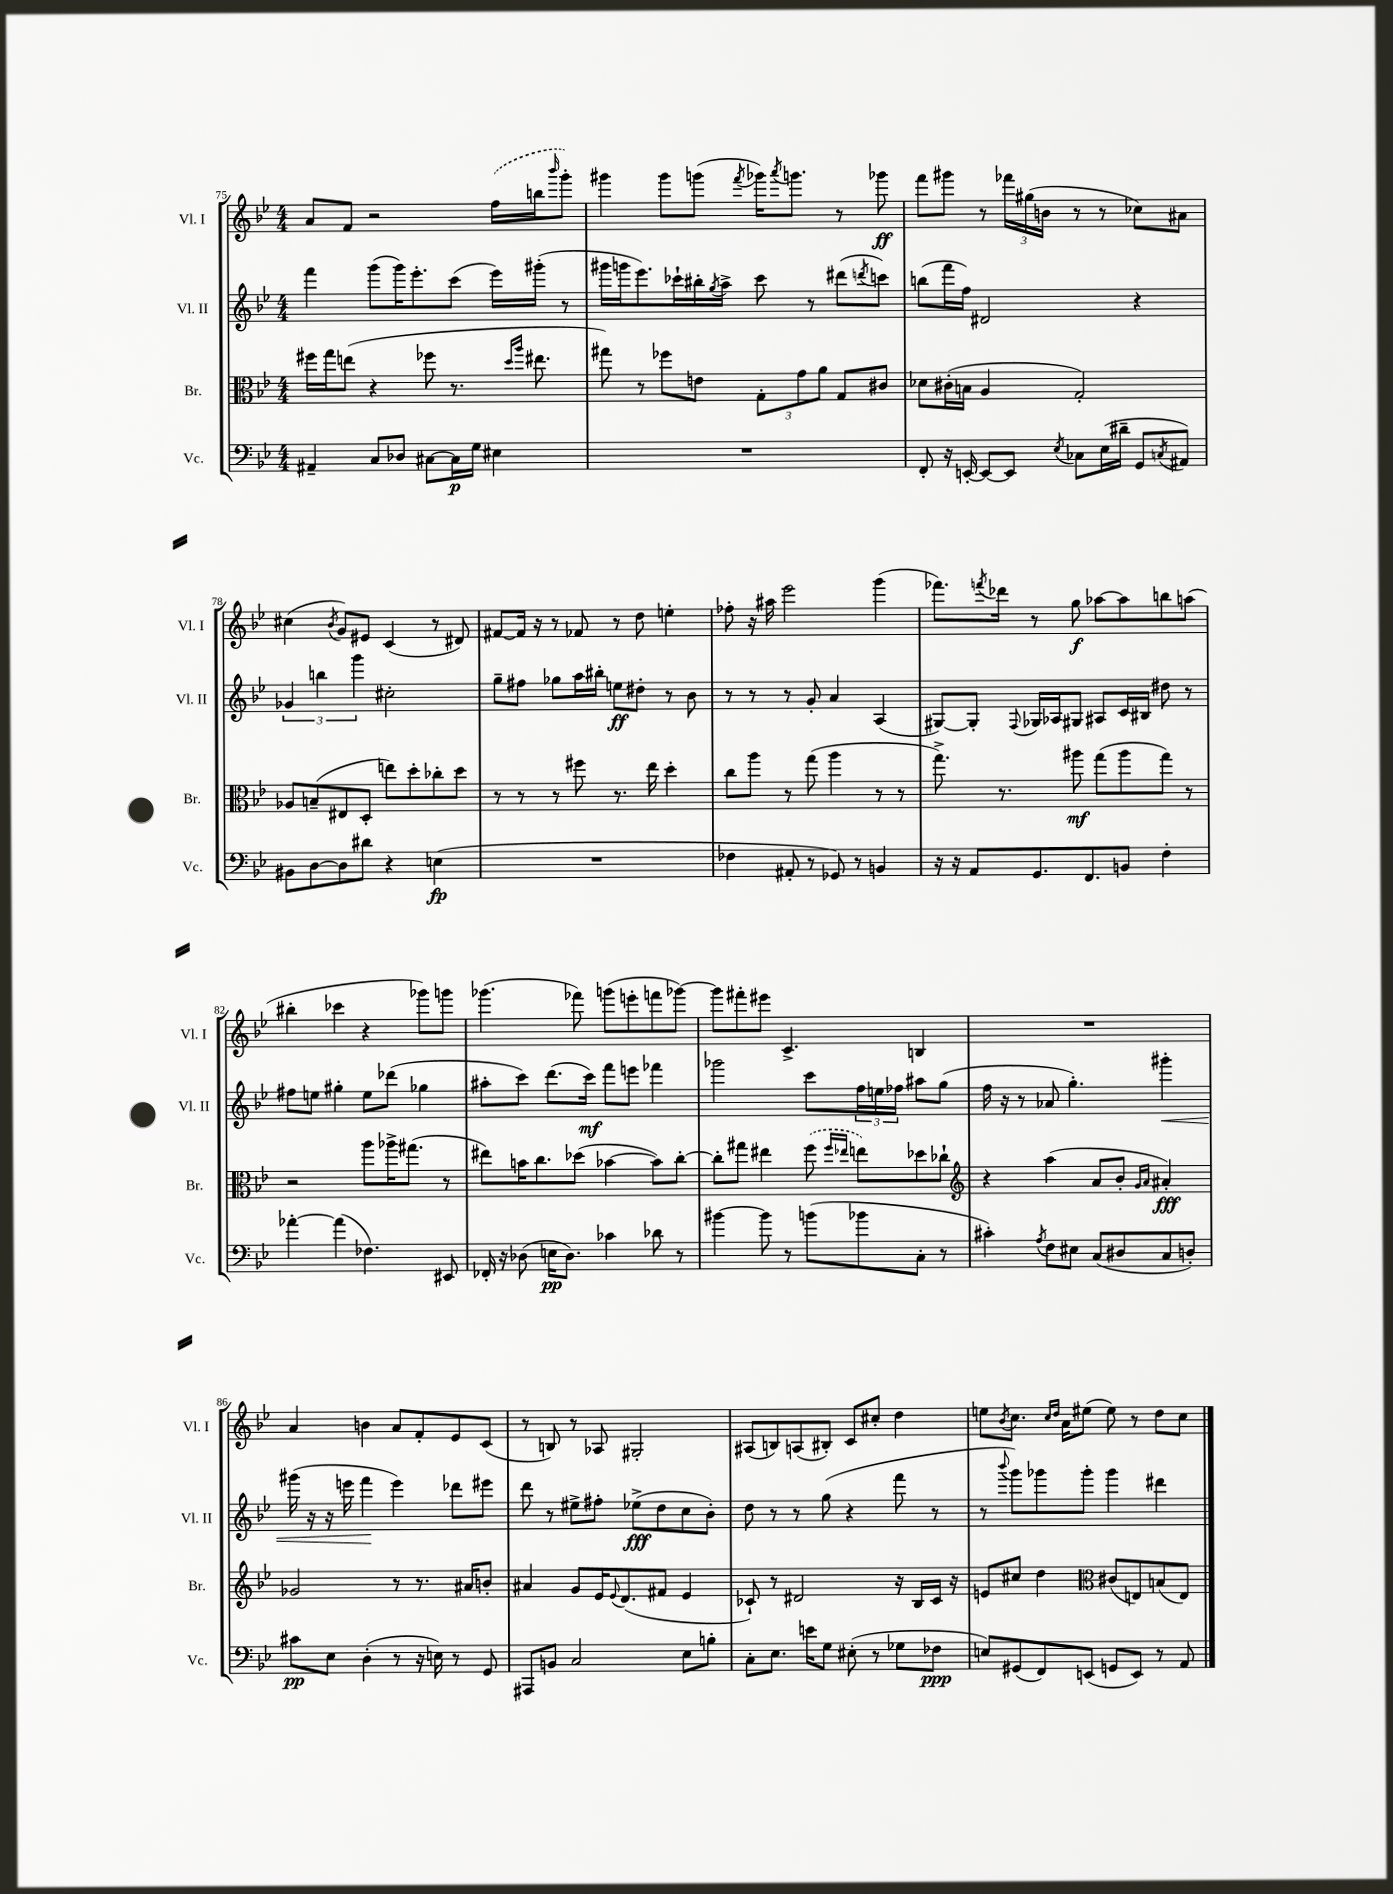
<<
\new StaffGroup <<
\new Staff = "s0" \with { instrumentName = "Vl. I" shortInstrumentName = "Vl. I" } {
    \clef treble \key bes \major \numericTimeSignature \time 4/4
    a'8 f'8 r2 \once \slurDashed f''16( b''16 \grace { bes'''16 } g'''8-.) |
    gis'''4 gis'''8 g'''8( \acciaccatura { f'''8 } ges'''16) \acciaccatura { a'''8 } g'''8. r8 ges'''8\ff |
    f'''8 gis'''8 r8 \tuplet 3/2 { fes'''16 gis''16( b'16 } r8 r8 ces''8) ais'8 |
    cis''4( \acciaccatura { bes'8 } g'8) eis'8 c'4( r8 dis'8) |
    fis'8~ fis'16 r16 r8 fes'8 r8 d''8 e''4-. |
    fes''8-. r16 ais''16 ees'''2 g'''4( |
    fes'''8.) \acciaccatura { f'''8 } des'''16 r8 g''8\f aes''8~ aes''8 b''8 a''8( |
    bis''4-. ces'''4 r4 ges'''8) g'''8 |
    ges'''4.( fes'''8) g'''8( e'''8-. f'''8 ges'''8~) |
    ges'''8 fis'''8-. eis'''8 c'4.-> b4 |
    R1 |
    a'4 b'4 a'8 f'8-. ees'8 c'8( |
    r8 b8) r8 aes8 gis2-. |
    ais8( b8) a8( bis8-.) c'8 cis''8-. d''4 |
    e''8 \acciaccatura { bes'8 } c''8. \grace { c''16 d''16 } a'16 eis''8( eis''8) r8 d''8 c''8 \bar "|." |
}
\new Staff = "s1" \with { instrumentName = "Vl. II" shortInstrumentName = "Vl. II" } {
    \clef treble \key bes \major \numericTimeSignature \time 4/4
    f'''4 g'''8( g'''16) ees'''8.-. c'''8( ees'''16) gis'''16-.( r8 |
    gis'''16 g'''16 ees'''8.) ces'''16-! bis''16-. \acciaccatura { g''8 } a''16-> ces'''8 r8 dis'''8( \acciaccatura { d'''8 } c'''8) |
    b''8( f'''16 f''16) dis'2 r4 |
    \tuplet 3/2 { ges'4 b''4 g'''4 } cis''2-. |
    g''8-- fis''8 ges''8 a''16 bis''16-. e''8\ff dis''8-. r8 bes'8 |
    r8 r8 r8 g'8-. a'4 a4( |
    gis8~) gis8-. \appoggiatura { f8 } ges16 aes16 gis8 ais8 c'16 bis16 dis''8 r8 |
    fis''8 e''8 gis''4-. e''8 des'''8( ges''4 |
    ais''8-. c'''8) d'''8.( c'''16\mf) f'''8 e'''8 fes'''4 |
    ges'''2 c'''8 \tuplet 3/2 { f''16 e''16 fes''16 } ais''8 g''8( |
    f''16 r16 r8 aes'8 g''4.-.) gis'''4-.\< |
    gis'''16( r16 r16 e'''16 f'''4\! e'''4) des'''8 eis'''8 |
    d'''8 r8 eis''8-> fis''8-. ees''8->\fff( d''8 c''8 bes'8-.) |
    d''8 r8 r8 g''8( r4 f'''8 r8 |
    r8 \appoggiatura { bes'''8 } g'''8) ges'''8 ges'''8-. ges'''4 dis'''4 \bar "|." |
}
\new Staff = "s2" \with { instrumentName = "Br." shortInstrumentName = "Br." } {
    \clef alto \key bes \major \numericTimeSignature \time 4/4
    fis''16 g''16 e''8( r4 fes''8 r8. \grace { d''16 a''16 } eis''8. |
    gis''8) r8 fes''8 e'8 \tuplet 3/2 { g8-. g'8 a'8 } g8 cis'8 |
    des'8 cis'16-.( b16 a4 g2-.) |
    aes8 b8--( eis8 d8-. e''8) d''8-. ces''8-. d''8 |
    r8 r8 r8 fis''8 r8. ees''16 d''4-. |
    c''8 a''8 r8 g''8( a''4 r8 r8 |
    g''8.->) r8. ais''8\mf g''8( ais''8 g''8) r8 |
    r2 a''8 aes''16-> gis''8.( r8 |
    eis''8) b'16 c''8. des''8( bes'4~ bes'8) c''8~-. |
    c''8-. gis''8 eis''4 \once \slurDashed f''8( \grace { f''16 ees''16 } e''8) des''8 ces''8-! |
    \clef treble r4 a''4( a'8 bes'8-. \grace { g'16 a'16 } ais'4-.\fff) |
    ges'2 r8 r8. ais'16 b'8-. |
    ais'4 g'8 ees'16 \appoggiatura { ees'8 } d'8.( fis'8 ees'4 |
    ces'8-!) r8 dis'2 r16 bes16 ces'16 r16 |
    e'8 cis''8 d''4 \clef alto cis'8( e8) b8( e8) \bar "|." |
}
\new Staff = "s3" \with { instrumentName = "Vc." shortInstrumentName = "Vc." } {
    \clef bass \key bes \major \numericTimeSignature \time 4/4
    ais,4-- c8 des8 cis8~ cis16\p g16 eis4 |
    R1 |
    f,8-. r16 e,16~-. e,8~ e,8 \acciaccatura { ees8 } ces8 ees16( dis'16-- g,8 \acciaccatura { c8 } ais,8) |
    bis,8 d8~ d8 dis'8 r4 e4\fp( |
    R1 |
    fes4 ais,8-. r8 ges,8) r8 b,4 |
    r16 r16 a,8 g,8. f,8. b,8 f4-. |
    aes'4~-. aes'4( fes4.) eis,8 |
    fes,16-. r16 des8( e16\pp des8.) ces'4 des'8 r8 |
    bis'4~ bis'8 r8 b'8( bes'8 c8-. r8 |
    cis'4-.) \acciaccatura { a8 } f8 eis8 c8( dis8 c8 d8-.) |
    cis'8\pp ees8 d4-.( r8 r16 e16) r8 g,8 |
    ais,,8 b,8 c2 ees8 b8-. |
    c8-. ees8. e'16 g8 eis8-.( r8 ges8 fes8\ppp |
    e8) gis,8( f,8) e,8( g,8 e,8) r8 a,8 \bar "|." |
}
>>
>>
\layout { \context { \Score currentBarNumber = #75 } }
